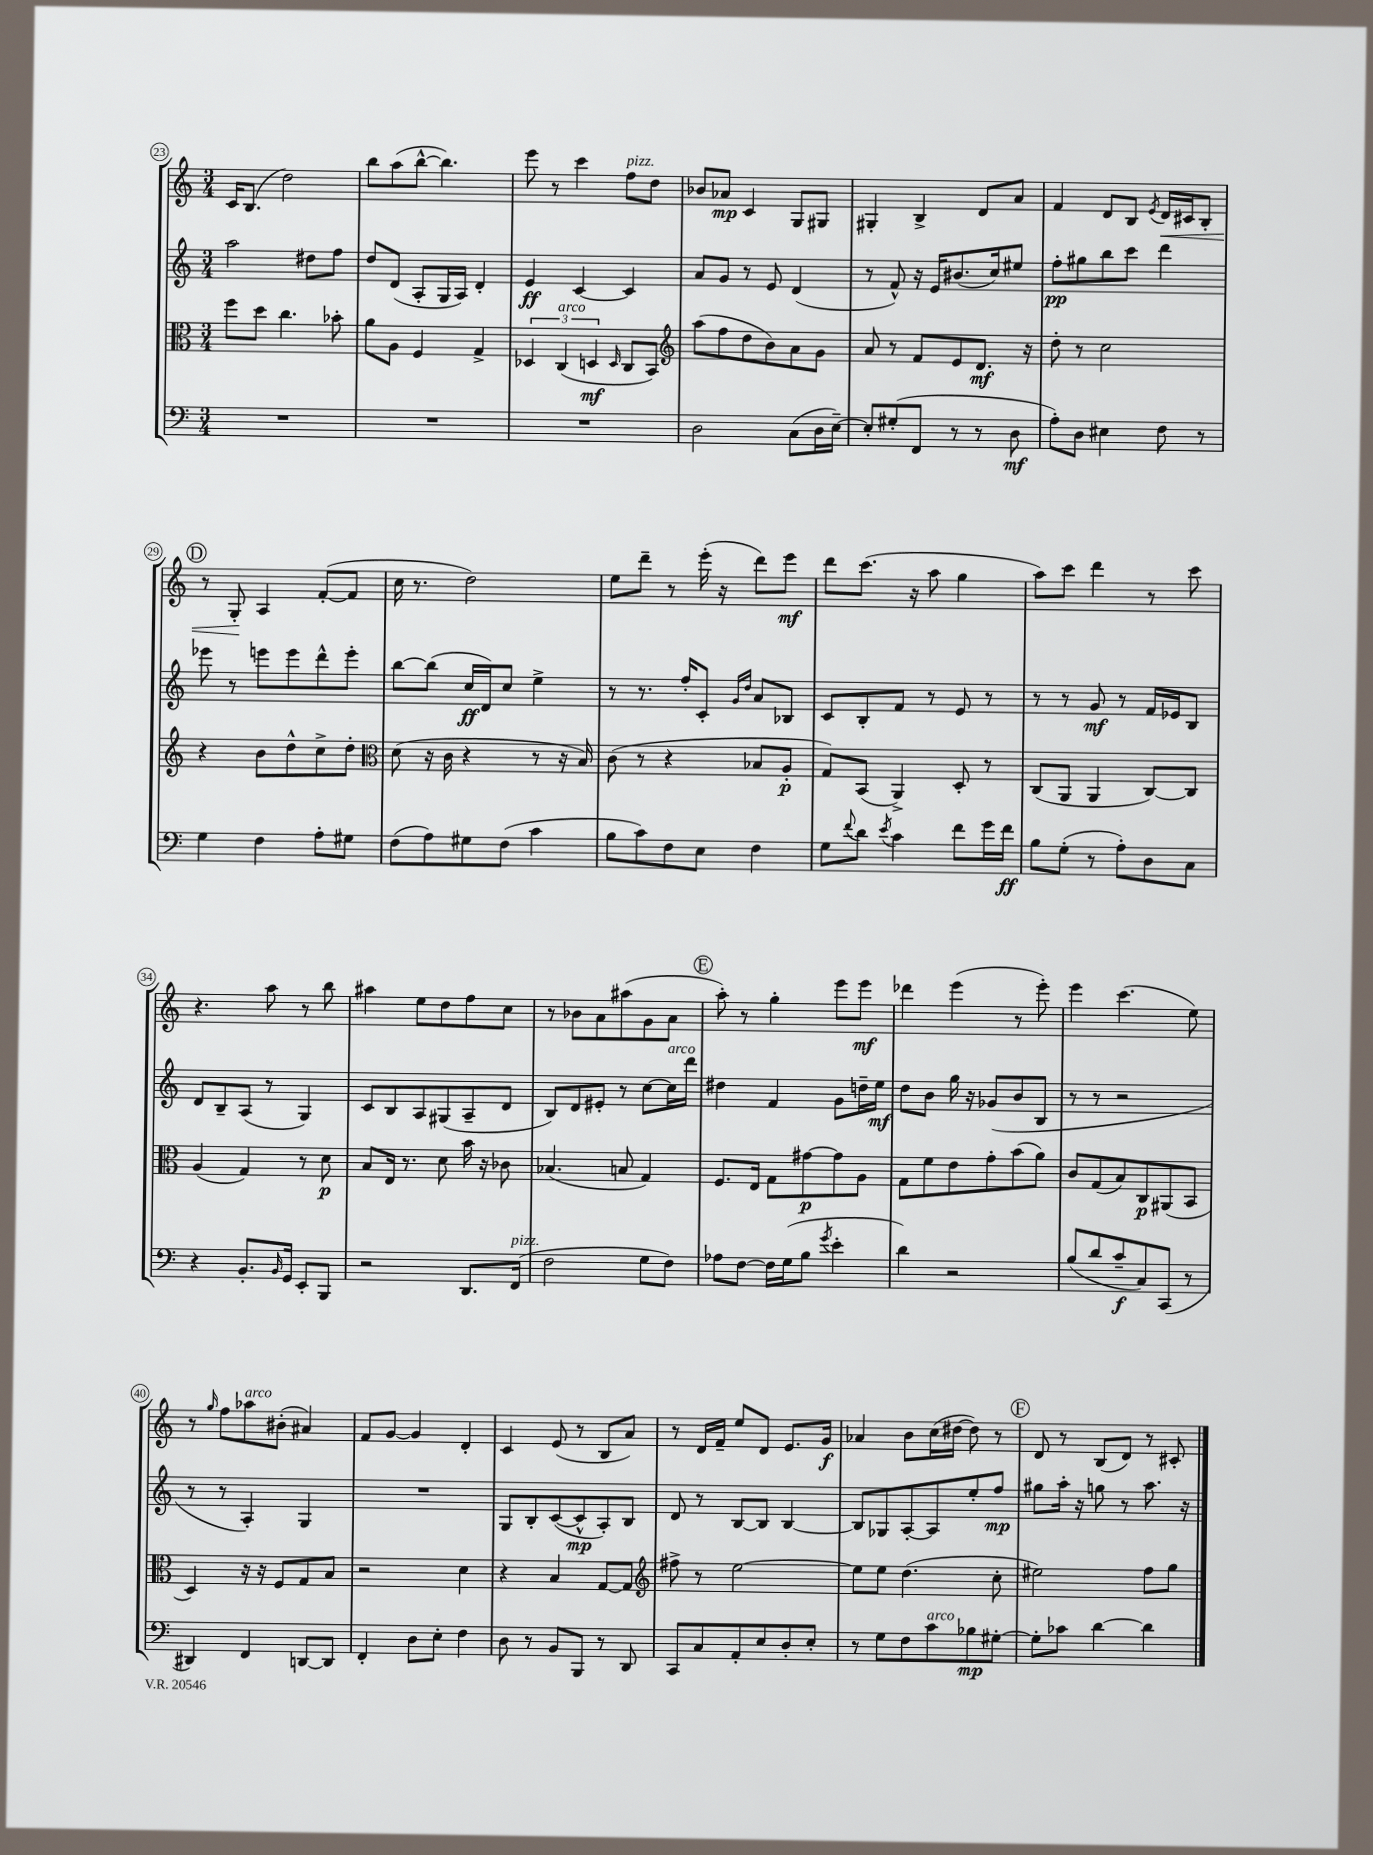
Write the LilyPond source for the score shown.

<<
\new StaffGroup <<
\new Staff = "s0" {
    \clef treble \key c \major \numericTimeSignature \time 3/4
    c'16 b8.( d''2) |
    b''8 a''8( b''8~-^ b''4.) |
    e'''8 r8 c'''4 f''8^\markup { \italic "pizz." } d''8 |
    bes'8 aes'8\mp c'4 g8 gis8 |
    gis4-. b4-> d'8 a'8 |
    f'4 d'8 b8 \acciaccatura { e'8 } d'16\< cis'16 b8-. |
    \mark \markup { \circle "D" } r8 g8-.\! a4 f'8~-.( f'8 |
    c''16 r8. d''2) |
    e''8 d'''8-- r8 e'''16-.( r16 d'''8) e'''8\mf |
    d'''8 c'''8.( r16 a''8 g''4 |
    a''8) c'''8 d'''4 r8 c'''8 |
    r4. a''8 r8 b''8 |
    ais''4 e''8 d''8 f''8 c''8 |
    r8 bes'8 a'8 ais''8( g'8 a'8 |
    \mark \markup { \circle "E" } a''8-.) r8 g''4-. e'''8 e'''8\mf |
    des'''4 e'''4( r8 e'''8-.) |
    e'''4 c'''4.( e''8) |
    r8 \grace { g''16 } f''8 aes''8^\markup { \italic "arco" } bis'8-.( ais'4) |
    f'8 g'8~ g'4 d'4-. |
    c'4 e'8( r8 b8 a'8) |
    r8 d'16 f'16-- e''8 d'8 e'8. g'16\f |
    aes'4 b'8 c''16( dis''16~ dis''8) r8 |
    \mark \markup { \circle "F" } d'8 r8 b8( d'8) r8 cis'8-. \bar "|." |
}
\new Staff = "s1" {
    \clef treble \key c \major \numericTimeSignature \time 3/4
    a''2 dis''8 f''8 |
    d''8 d'8( a8-. g16 a16) d'4-. |
    e'4\ff c'4~ c'4 |
    a'8 g'8 r8 e'8 d'4( |
    r8 f'8-^) r16 e'16 bis'8.( c''16) eis''8 |
    f''8-.\pp gis''8 b''8 c'''8 d'''4 |
    \mark \markup { \circle "D" } ees'''8 r8 e'''8 e'''8 d'''8-^ e'''8-. |
    b''8~ b''8( c''16\ff d'16) c''8 e''4-> |
    r8 r8. f''16-. c'8-. \grace { g'16 d''16 } a'8 bes8 |
    c'8 b8-. f'8 r8 e'8 r8 |
    r8 r8 g'8\mf r8 f'16 ees'16 b8 |
    d'8 b8-- a8( r8 g4) |
    c'8 b8 a8 gis8( a8-- d'8 |
    b8) d'8 eis'8-. r8 c''8~ c''16^\markup { \italic "arco" } d'''16 |
    \mark \markup { \circle "E" } dis''4 f'4 g'8 d''16-- e''16\mf |
    d''8 b'8 g''16 r16 ges'8( b'8 b8 |
    r8 r8 r2 |
    r8 r8 a4-.) g4 |
    R2. |
    g8 b8-. c'8~( c'8-^\mp a8-.) b8 |
    d'8 r8 b8~ b8 b4~ |
    b8 ges8 a8~-. a8 e''8-. f''8\mp |
    \mark \markup { \circle "F" } gis''8 a''16-. r16 g''8 r8 a''8. r16 \bar "|." |
}
\new Staff = "s2" {
    \clef alto \key c \major \numericTimeSignature \time 3/4
    f''8 d''8 c''4. bes'8-. |
    a'8 a8 f4 g4-> |
    \tuplet 3/2 { des4 c4^\markup { \italic "arco" }( d4\mf } \grace { d16 } c8 b,8) |
    \clef treble a''8( f''8 d''8 b'8) a'8 g'8 |
    a'8 r8 f'8 e'8 d'8.\mf r16 |
    d''8-. r8 c''2 |
    \mark \markup { \circle "D" } r4 b'8 d''8-^ c''8-> d''8-. |
    \clef alto d'8( r16 c'16 r4 r8 r16 b16) |
    c'8( r8 r4 bes8 a8-.\p |
    g8) b,8( a,4->) d8-. r8 |
    c8( a,8 a,4 c8~) c8 |
    a4( g4) r8 d'8\p |
    b8 e16 r8. d'8 b'16 r16 ces'8 |
    bes4.( b8 g4) |
    \mark \markup { \circle "E" } f8. e16 g8 gis'8~\p gis'8 a8 |
    g8 f'8 e'8 g'8-. b'8( a'8) |
    c'8 g8( b8) c8\p ais,8( b,8 |
    d4) r16 r16 f8 g8 b8 |
    r2 d'4 |
    r4 b4 g8~ g8 |
    \clef treble fis''8-> r8 e''2~ |
    e''8 e''8 d''4.( c''8-. |
    \mark \markup { \circle "F" } eis''2) f''8 g''8 \bar "|." |
}
\new Staff = "s3" {
    \clef bass \key c \major \numericTimeSignature \time 3/4
    R2. |
    R2. |
    R2. |
    d2 c8( d16 e16~--) |
    e8-. gis8-.( f,8 r8 r8 d8\mf |
    a8-.) d8 eis4 f8 r8 |
    \mark \markup { \circle "D" } g4 f4 a8-. gis8 |
    f8( a8) gis8 f8( c'4 |
    b8 c'8) f8 e8 f4 |
    g8 \appoggiatura { f'8 } d'8 \acciaccatura { e'8 } c'4 f'8 g'16 f'16\ff |
    b8 g8-.( r8 a8-.) d8 c8 |
    r4 b,8.-. \grace { b,16 } g,16 e,8-. b,,8 |
    r2 d,8. f,16^\markup { \italic "pizz." }( |
    f2 g8 f8) |
    \mark \markup { \circle "E" } aes8 f8~ f16 g16( b8 \acciaccatura { g'8 } e'4-. |
    d'4) r2 |
    b8( d'8 c'8--\f c8) c,8( r8 |
    dis,4) f,4 d,8~ d,8 |
    f,4-. d8 e8-. f4 |
    d8 r8 b,8 b,,8 r8 d,8 |
    c,8 c8 a,8-. e8 d8-. e8-. |
    r8 g8 f8 c'8^\markup { \italic "arco" } bes8\mp gis8~-. |
    \mark \markup { \circle "F" } gis8-. ces'8 d'4~ d'4 \bar "|." |
}
>>
>>
\layout { \context { \Score currentBarNumber = #23 \override BarNumber.stencil = #(make-stencil-circler 0.1 0.3 ly:text-interface::print) } }
